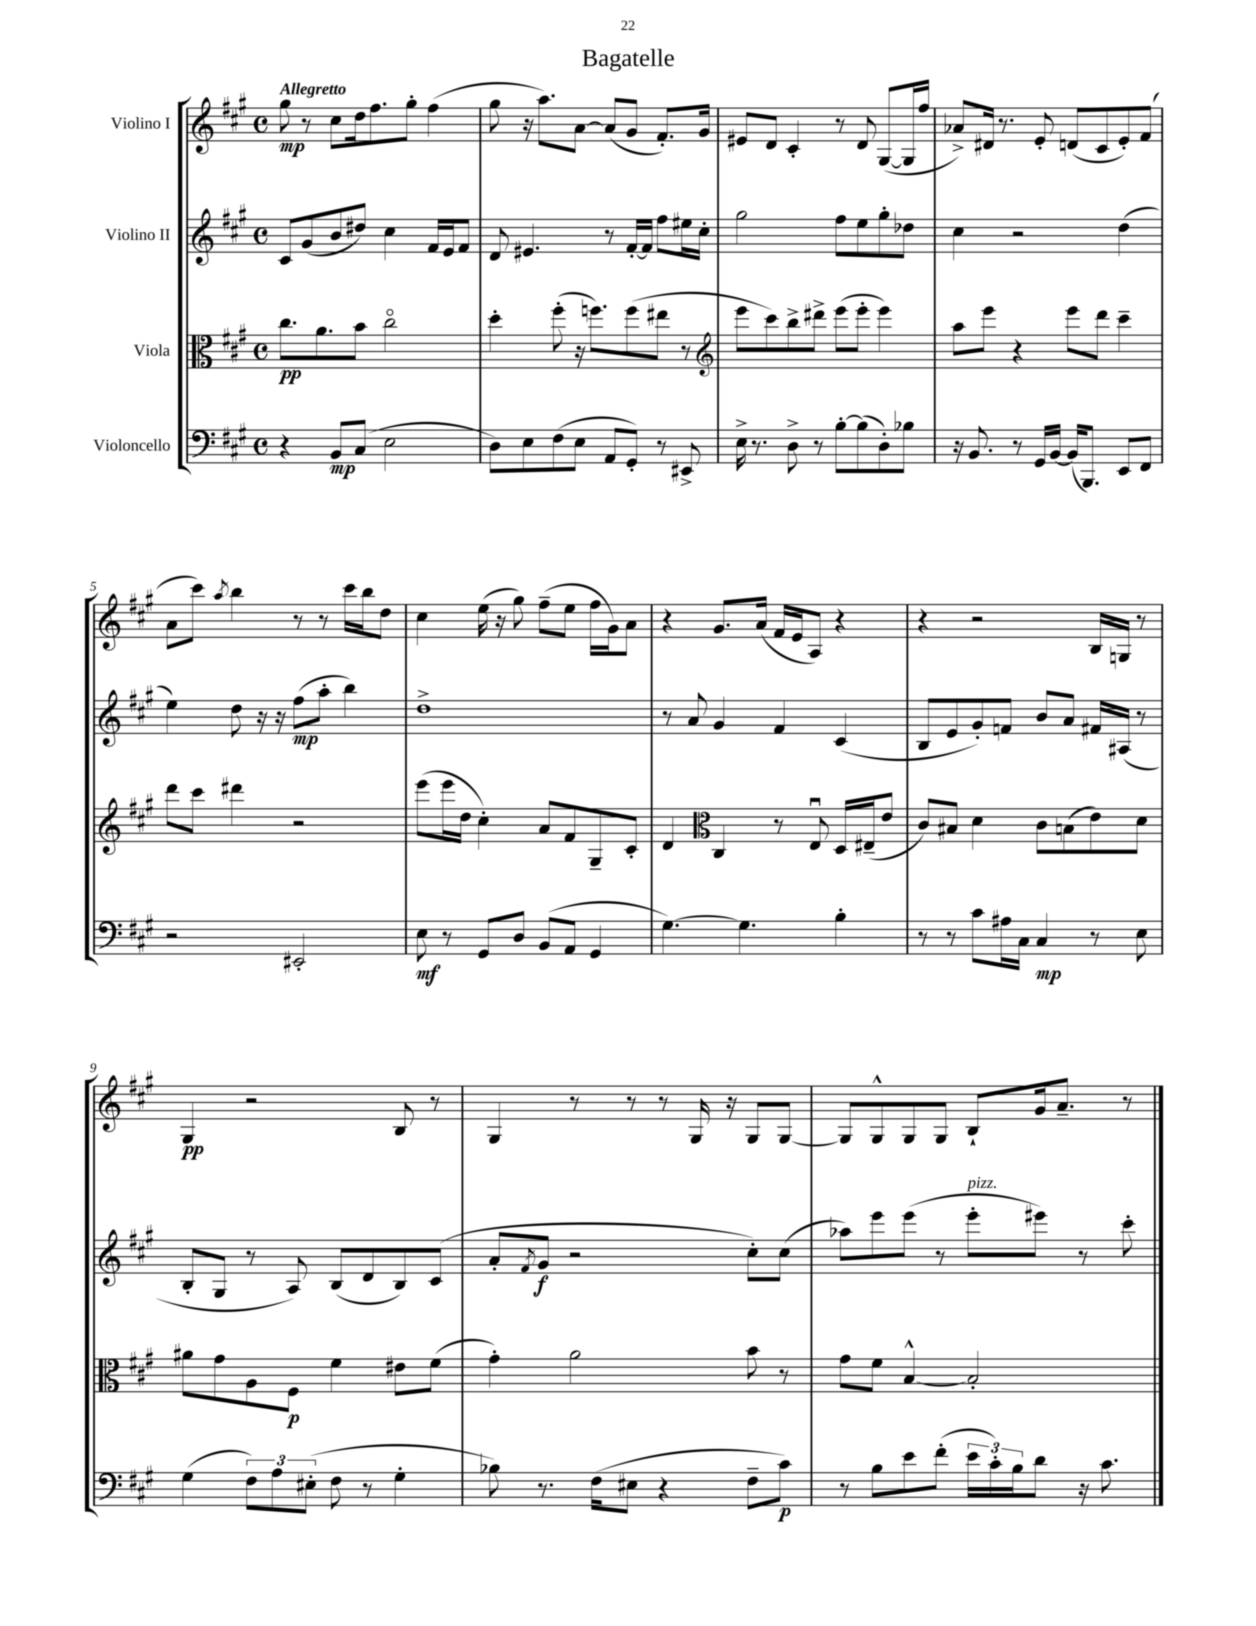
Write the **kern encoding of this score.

**kern	**dynam	**kern	**dynam	**kern	**dynam	**kern	**dynam
*part4	*part4	*part3	*part3	*part2	*part2	*part1	*part1
*staff4	*staff4	*staff3	*staff3	*staff2	*staff2	*staff1	*staff1
*I"Violoncello	*	*I"Viola	*	*I"Violino II	*	*I"Violino I	*
*clefF4	*	*clefC3	*	*clefG2	*	*clefG2	*
*k[f#c#g#]	*	*k[f#c#g#]	*	*k[f#c#g#]	*	*k[f#c#g#]	*
*M4/4	*	*M4/4	*	*M4/4	*	*M4/4	*
*met(c)	*	*met(c)	*	*met(c)	*	*met(c)	*
=1	=1	=1	=1	=1	=1	=1	=1
!	!	!	!	!	!	!LO:TX:a:B:t=Allegretto	!
4r	.	8.cc#\L	pp	8c#/L	.	8gg#\	mp
.	.	.	.	(8g#/	.	8r	.
.	.	8.a\	.	.	.	.	.
8BB/L	mp	.	.	8b/	.	8cc#\L	.
(8C#/J	.	8b\J	.	8dd#X/J)	.	16dd\k	.
.	.	.	.	.	.	8.ff#\	.
2E\	.	2cc#\	.	4cc#\	.	.	.
.	.	.	.	.	.	8gg#'\J	.
.	.	.	.	16f#/LL	.	(4ff#\	.
.	.	.	.	16e/J	.	.	.
.	.	.	.	8f#/J	.	.	.
=2	=2	=2	=2	=2	=2	=2	=2
8D\L)	.	4dd'\	.	8d/	.	8gg#\	.
8E\	.	.	.	4.e#X/	.	16r	.
.	.	.	.	.	.	8.aa\L)	.
(8F#\	.	(8ff#'\	.	.	.	.	.
8E\J	.	16r	.	.	.	[8a\J	.
.	.	8.ffn\L)	.	.	.	.	.
8AA/L	.	.	.	8r	.	(8a/L]	.
8GG#'/J)	.	(8ff\	.	[16f#'/LL	.	8g#/J	.
.	.	.	.	16f#/JJ]	.	.	.
8r	.	8ee#X\J	.	8ff#\L	.	8.f#'/L)	.
8EE#X^/	.	8r	.	16ee#X\L	.	.	.
.	.	.	.	16cc#'\JJ	.	16g#/Jk	.
=3	=3	=3	=3	=3	=3	=3	=3
*	*	*clefG2	*	*	*	*	*
16E^\	.	8eee\L	.	2gg#\	.	8e#X/L	.
8.r	.	.	.	.	.	.	.
.	.	8ccc#\)	.	.	.	8d/J	.
8D^\	.	8bb^\	.	.	.	4c#'/	.
8r	.	8ddd#X^\J	.	.	.	.	.
[8B'\L	.	(8eee\L	.	8ff#\L	.	8r	.
(8B\]	.	8eee'\J	.	8ee\	.	8d/	.
8D'\)	.	4eee\)	.	8gg#'\	.	([8G#/L	.
8B-X\J	.	.	.	8dd-X\J	.	16G#/L]	.
.	.	.	.	.	.	16ff#/JJ	.
=4	=4	=4	=4	=4	=4	=4	=4
16r	.	8aa\L	.	4cc#\	.	8a-X^/L)	.
8.BB/	.	.	.	.	.	.	.
.	.	8eee\J	.	.	.	16d#X/Jk	.
.	.	.	.	.	.	8.r	.
8r	.	4r	.	2r	.	.	.
16GG#/LL	.	.	.	.	.	8e'/	.
[16BB/JJ	.	.	.	.	.	.	.
(16BB/KL]	.	8eee\L	.	.	.	(8dn/L	.
8.BBB/J)	.	.	.	.	.	.	.
.	.	8ddd\J	.	.	.	8c#/	.
8EE/L	.	4ccc#~\	.	(4dd\	.	8e'/)	.
8FF#/J	.	.	.	.	.	(8f#/J	.
!!LO:LB:g=z
=5	=5	=5	=5	=5	=5	=5	=5
2r	.	8ddd\L	.	4ee\)	.	8a\L	.
.	.	8ccc#\J	.	.	.	8ccc#\J)	.
.	.	.	.	.	.	8qaa/	.
.	.	4ddd#X\	.	8dd\	.	4bb\	.
.	.	.	.	16r	.	.	.
.	.	.	.	16r	.	.	.
2EE#X'/	.	2r	.	(8ff#\L	mp	8r	.
.	.	.	.	8aa'\J	.	8r	.
.	.	.	.	4bb\)	.	16ccc#\LL	.
.	.	.	.	.	.	16bb\J	.
.	.	.	.	.	.	8dd\J	.
=6	=6	=6	=6	=6	=6	=6	=6
8E\	mf	(8eee\L	.	1dd^	.	4cc#\	.
8r	.	16eee\L	.	.	.	.	.
.	.	16dd\JJ	.	.	.	.	.
8GG#/L	.	4cc#'\)	.	.	.	(16ee\	.
.	.	.	.	.	.	16r	.
8D/J	.	.	.	.	.	8gg#\)	.
(8BB/L	.	8a/L	.	.	.	(8ff#~\L	.
8AA/J	.	8f#/	.	.	.	8ee\J	.
4GG#/	.	8G#~/	.	.	.	16ff#\LL	.
.	.	.	.	.	.	16g#\J)	.
.	.	8c#'/J	.	.	.	8a\J	.
=7	=7	=7	=7	=7	=7	=7	=7
[4.G#\)	.	4d/	.	8r	.	4r	.
.	.	.	.	8a/	.	.	.
*	*	*clefC3	*	*	*	*	*
.	.	4C#/	.	4g#/	.	8.g#/L	.
4.G#\]	.	.	.	.	.	.	.
.	.	.	.	.	.	(16a/Jk	.
.	.	8r	.	4f#/	.	16f#/LL	.
.	.	.	.	.	.	16e/J	.
.	.	8Eu/	.	.	.	8A/J)	.
4B'\	.	16D/LL	.	(4c#/	.	4r	.
.	.	(16E#X~/J	.	.	.	.	.
.	.	8e/J	.	.	.	.	.
=8	=8	=8	=8	=8	=8	=8	=8
8r	.	8c#/L)	.	8B/L	.	4r	.
8r	.	8B#X/J	.	8e/	.	.	.
8c#\L	.	4d\	.	8g#'/)	.	2r	.
16A#X\L	.	.	.	8fn/J	.	.	.
16C#\JJ	.	.	.	.	.	.	.
4C#/	mp	8c#\L	.	8b/L	.	.	.
.	.	(8Bn\	.	8a/J	.	.	.
8r	.	8e\)	.	16f#X/LL	.	16B/LL	.
.	.	.	.	(16A#X/JJ	.	16Gn/JJ	.
8E\	.	8d\J	.	8r	.	8r	.
!!LO:LB:g=z
=9	=9	=9	=9	=9	=9	=9	=9
(4G#\	.	8a#X\L	.	8B'/L	.	4G#/	pp
.	.	8g#\	.	8G#/J	.	.	.
12F#\L)	.	8A\	.	8r	.	2r	.
12A\	.	.	.	.	.	.	.
.	.	8F#\J	p	8A/)	.	.	.
(12E#X'\J	.	.	.	.	.	.	.
8F#\	.	4f#\	.	(8B/L	.	.	.
8r	.	.	.	8d/	.	.	.
4G#'\	.	8e#X\L	.	8B/)	.	8B/	.
.	.	(8f#\J	.	(8c#/J	.	8r	.
=10	=10	=10	=10	=10	=10	=10	=10
8B-X\)	.	4g#'\)	.	8a'/L	.	4G#/	.
.	.	.	.	8qf#/	.	.	.
8.r	.	.	.	8g#/J	f	.	.
.	.	2a\	.	2r	.	8r	.
(16F#\KL	.	.	.	.	.	.	.
8E#X\J	.	.	.	.	.	8r	.
4r	.	.	.	.	.	8r	.
.	.	.	.	.	.	16G#/	.
.	.	.	.	.	.	16r	.
8F#~\L	.	8b\	.	8cc#'\L)	.	8G#/L	.
8c#\J)	p	8r	.	(8cc#\J	.	[8G#/J	.
=11	=11	=11	=11	=11	=11	=11	=11
8r	.	8g#\L	.	8aa-X\L)	.	8G#/L]	.
8B\L	.	8f#\J	.	8eee\	.	8G#^^/	.
8e\	.	[4B^^/	.	(8eee\J	.	8G#/	.
(8f#'\J	.	.	.	8r	.	8G#/J	.
!	!	!	!	!LO:TX:a:i:t=pizz.	!	!	!
24e\LL	.	2B'/]	.	8eee'\L	.	8B`/L	.
24c#'\)	.	.	.	.	.	.	.
24B\J	.	.	.	.	.	.	.
8d\J	.	.	.	8eee#X\J)	.	16g#/k	.
.	.	.	.	.	.	8.a~/J	.
16r	.	.	.	8r	.	.	.
8.c#\	.	.	.	.	.	.	.
.	.	.	.	8ccc#'\	.	8r	.
==	==	==	==	==	==	==	==
*-	*-	*-	*-	*-	*-	*-	*-
